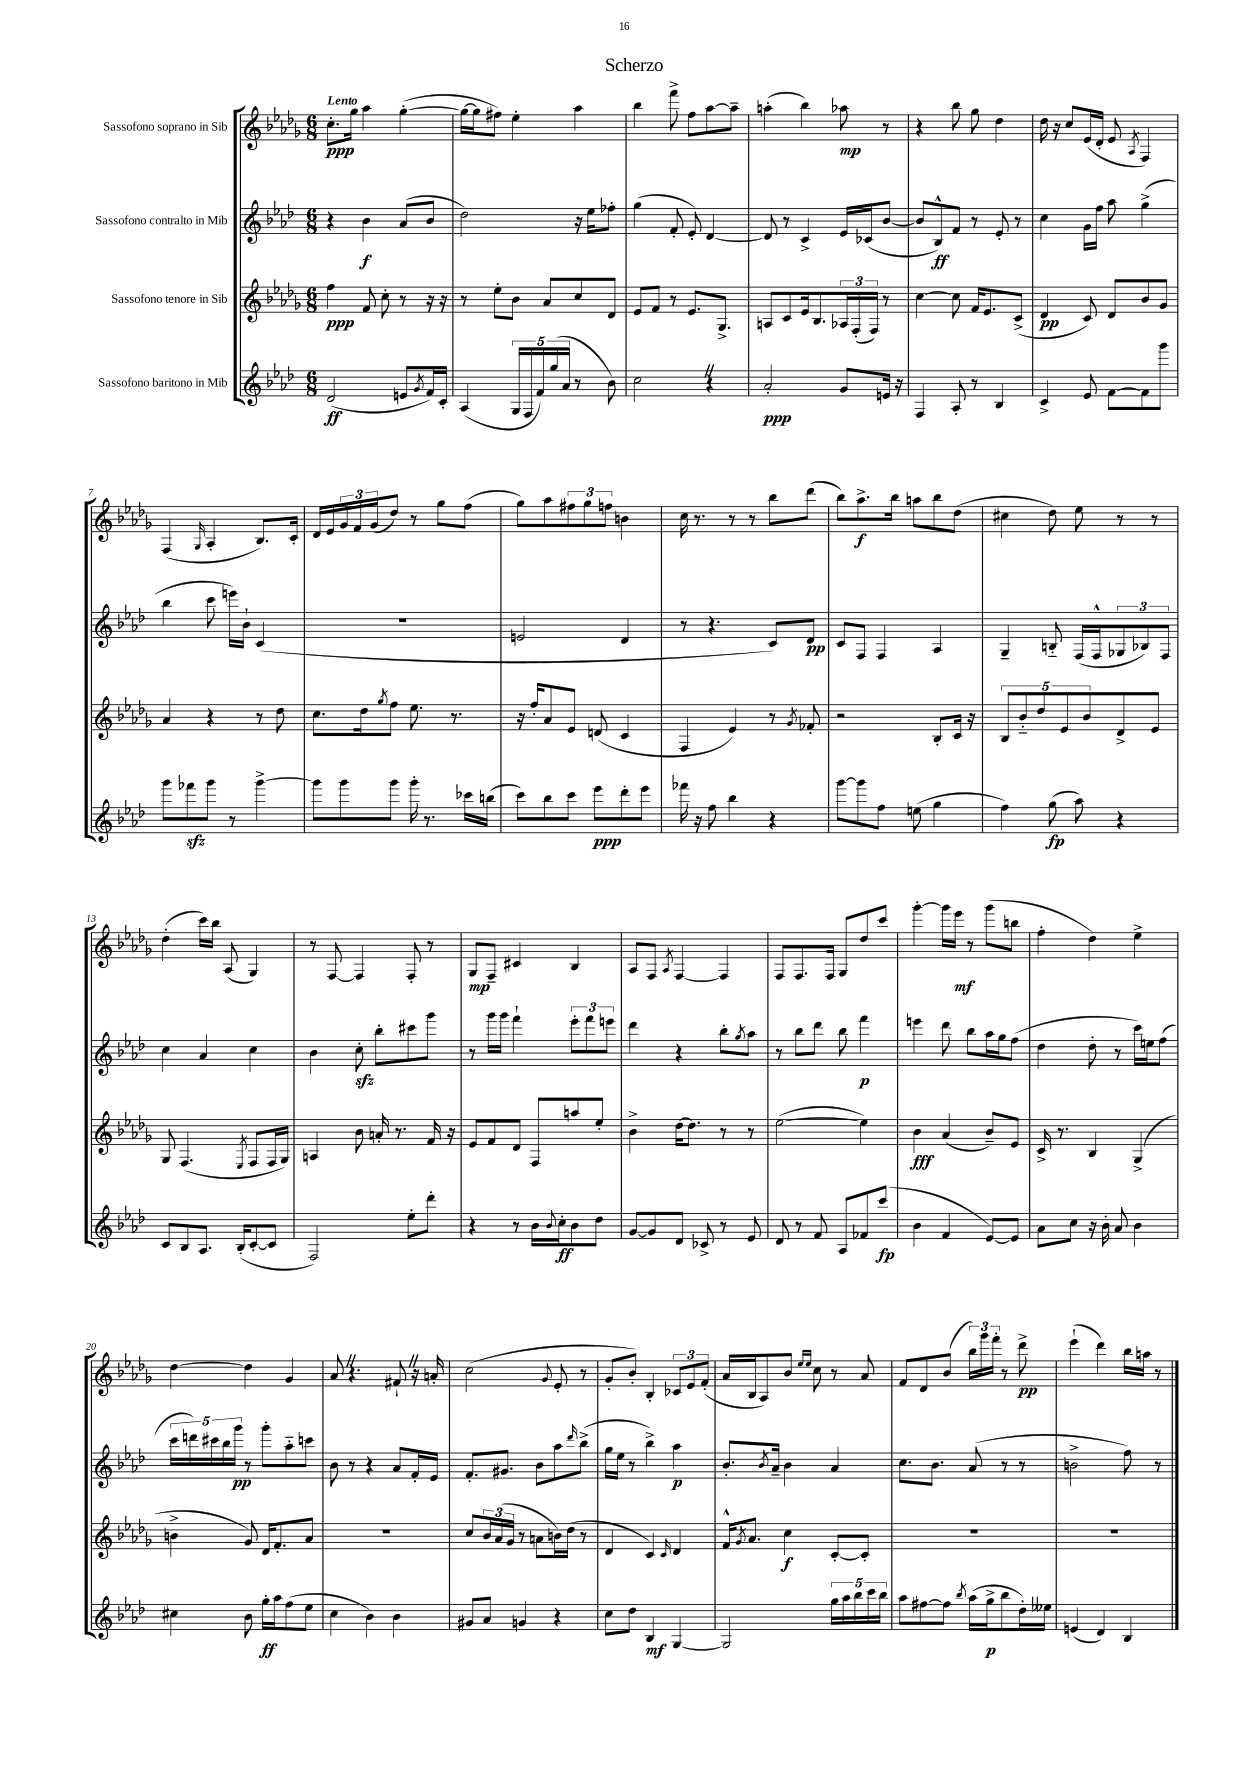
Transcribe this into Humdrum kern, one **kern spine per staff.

**kern	**dynam	**kern	**dynam	**kern	**dynam	**kern	**dynam
*part4	*part4	*part3	*part3	*part2	*part2	*part1	*part1
*staff4	*staff4	*staff3	*staff3	*staff2	*staff2	*staff1	*staff1
*I"Sassofono baritono in Mib	*	*I"Sassofono tenore in Sib	*	*I"Sassofono contralto in Mib	*	*I"Sassofono soprano in Sib	*
*clefG2	*	*clefG2	*	*clefG2	*	*clefG2	*
*k[b-e-a-d-]	*	*k[b-e-a-d-g-]	*	*k[b-e-a-d-]	*	*k[b-e-a-d-g-]	*
*M6/8	*	*M6/8	*	*M6/8	*	*M6/8	*
=1	=1	=1	=1	=1	=1	=1	=1
!	!	!	!	!	!	!LO:TX:a:B:t=Lento	!
(2d-/	ff	4ff\	ppp	4r	.	8.cc'\L	ppp
.	.	.	.	.	.	16gg-\Jk	.
.	.	8f/	.	4b-\	f	4aa-\	.
.	.	8cc'\	.	.	.	.	.
8en/L	.	8r	.	(8a-/L	.	([4gg-'\	.
8qg/	.	.	.	.	.	.	.
16f/L)	.	16r	.	8b-/J	.	.	.
16c'/JJ	.	16r	.	.	.	.	.
=2	=2	=2	=2	=2	=2	=2	=2
(4A-/	.	8r	.	2dd-\)	.	16gg-\LL_	.
.	.	.	.	.	.	16gg-\J]	.
.	.	8ee-'\L	.	.	.	8ff#X\J)	.
20G/LL	.	8b-\J	.	.	.	4ee-'\	.
20F/	.	.	.	.	.	.	.
20f/)	.	.	.	.	.	.	.
.	.	8a-/L	.	.	.	.	.
(20gg/	.	.	.	.	.	.	.
20a-/JJ	.	.	.	.	.	.	.
8r	.	8cc/	.	16r	.	4aa-\	.
.	.	.	.	16ee-\KL	.	.	.
8b-\)	.	8d-/J	.	8ff-X'\J	.	.	.
=3	=3	=3	=3	=3	=3	=3	=3
2ccZ\	.	8e-/L	.	(4gg\	.	4bb-\	.
.	.	8f/J	.	.	.	.	.
.	.	8r	.	8f'/	.	8fff^\	.
.	.	8.e-/L	.	8e-'/)	.	8ff\L	.
4r	.	.	.	[4d-/	.	[8aa-\	.
.	.	8.G-^/J	.	.	.	.	.
.	.	.	.	.	.	8aa-~\J]	.
=4	=4	=4	=4	=4	=4	=4	=4
2a-'/	ppp	8An/L	.	8d-/]	.	(4aan'\	.
.	.	8c/	.	8r	.	.	.
.	.	16e-/k	.	4c^/	.	4bb-\)	.
.	.	8.B-/	.	.	.	.	.
8g/L	.	24A-X/L	.	16e-/LL	.	8aa-X\	mp
.	.	(24F'/	.	.	.	.	.
.	.	.	.	(16c-X/J	.	.	.
.	.	24F/JJ)	.	.	.	.	.
16en/Jk	.	8r	.	[8b-/J	.	8r	.
16r	.	.	.	.	.	.	.
=5	=5	=5	=5	=5	=5	=5	=5
4F/	.	[4cc\	.	8b-/L]	.	4r	.
.	.	.	.	8B-^^/)	ff	.	.
8A-'/	.	8cc\]	.	8f/J	.	8bb-\	.
8r	.	16f/KL	.	8r	.	8gg-\	.
.	.	8.e-/	.	.	.	.	.
4B-/	.	.	.	8e-'/	.	4dd-\	.
.	.	(8c^/J	.	8r	.	.	.
=6	=6	=6	=6	=6	=6	=6	=6
4c^/	.	4d-/	pp	4cc\	.	16dd-\	.
.	.	.	.	.	.	16r	.
.	.	.	.	.	.	8cc/L	.
8e-/	.	8c/)	.	16g\LL	.	(16e-/L	.
.	.	.	.	16ff\JJ	.	16d-'/JJ	.
[8f\L	.	8d-/L	.	8aa-\	.	8e-/	.
.	.	.	.	.	.	8qA-/	.
8f\]	.	8b-/	.	(4gg^\	.	4F/)	.
8ggg\J	.	8g-/J	.	.	.	.	.
!!LO:LB:g=z
=7	=7	=7	=7	=7	=7	=7	=7
8ggg\L	.	4a-/	.	4bb-\	.	(4F/	.
8fff-Xzz\	.	.	.	.	.	.	.
.	.	.	.	.	.	16qqG-/	.
8ggg\J	.	4r	.	8ccc\	.	4A-'/	.
8r	.	.	.	16eeen\LL)	.	.	.
.	.	.	.	16b-`\JJ	.	.	.
[4ggg^\	.	8r	.	(4c/	.	8.B-/L)	.
.	.	8dd-\	.	.	.	.	.
.	.	.	.	.	.	16c'/Jk	.
=8	=8	=8	=8	=8	=8	=8	=8
8ggg\L]	.	8.cc\L	.	2.r	.	16d-/LL	.
.	.	.	.	.	.	16e-/	.
8ggg\	.	.	.	.	.	24g-/	.
.	.	.	.	.	.	24f/	.
.	.	16dd-\k	.	.	.	.	.
.	.	.	.	.	.	(24g-/J	.
.	.	8qgg-/	.	.	.	.	.
8ggg\J	.	8ff\J	.	.	.	8dd-/J)	.
16ggg'\	.	8.ee-\	.	.	.	8r	.
8.r	.	.	.	.	.	.	.
.	.	.	.	.	.	8gg-\L	.
.	.	8.r	.	.	.	.	.
16ccc-X\LL	.	.	.	.	.	(8ff\J	.
(16bbn\JJ	.	.	.	.	.	.	.
=9	=9	=9	=9	=9	=9	=9	=9
8ccc\L)	.	16r	.	2en/	.	8gg-\L)	.
.	.	16ff'/KL	.	.	.	.	.
8bb-\	.	8a-/	.	.	.	8aa-\	.
8ccc\J	.	8e-/J	.	.	.	12ff#X\	.
.	.	.	.	.	.	12gg-\	.
8eee-\L	ppp	(8dn/	.	.	.	.	.
.	.	.	.	.	.	12ffn\J	.
8ddd-'\	.	4c/	.	4d-/	.	4bn\	.
8eee-\J	.	.	.	.	.	.	.
=10	=10	=10	=10	=10	=10	=10	=10
16fff-X\	.	4F/	.	8r	.	16cc\	.
16r	.	.	.	.	.	8.r	.
8ff\	.	.	.	4.r	.	.	.
4bb-\	.	4e-/)	.	.	.	8r	.
.	.	.	.	.	.	8r	.
4r	.	8r	.	8c/L)	.	8bb-\L	.
.	.	8qg-/	.	.	.	.	.
.	.	8f-X'/	.	8d-/J	pp	(8ddd-\J	.
=11	=11	=11	=11	=11	=11	=11	=11
[8ggg\L	.	2r	.	8c/L	.	8bb-\L)	.
8ggg\]	.	.	.	8F/J	.	8.aa-^\	f
8ff\J	.	.	.	4F/	.	.	.
.	.	.	.	.	.	16bb-\Jk	.
(8een\	.	.	.	.	.	8aan\L	.
4gg\	.	8B-'/L	.	4A-/	.	8bb-\	.
.	.	16c/Jk	.	.	.	(8dd-\J	.
.	.	16r	.	.	.	.	.
=12	=12	=12	=12	=12	=12	=12	=12
4ff\)	.	10B-/L	.	4G~/	.	4cc#X\	.
.	.	10b-/	.	.	.	.	.
.	.	10dd-/	.	.	.	.	.
(8gg\	fp	.	.	8Bn/	.	8dd-\)	.
.	.	10e-/	.	.	.	.	.
8aa-\)	.	.	.	(16F/LL	.	8ee-\	.
.	.	10b-/	.	.	.	.	.
.	.	.	.	16F^^/J	.	.	.
4r	.	8d-^/	.	12G-X/	.	8r	.
.	.	.	.	12B-X/)	.	.	.
.	.	8e-/J	.	.	.	8r	.
.	.	.	.	12F/J	.	.	.
!!LO:LB:g=z
=13	=13	=13	=13	=13	=13	=13	=13
8c/L	.	8G-/	.	4cc\	.	(4dd-'\	.
8B-/	.	(4.F/	.	.	.	.	.
8.A-/J	.	.	.	4a-/	.	16ccc\LL)	.
.	.	.	.	.	.	16bb-\JJ	.
.	.	.	.	.	.	(8A-/	.
(16B-'/KL	.	.	.	.	.	.	.
.	.	8qE-/	.	.	.	.	.
[8c'/	.	8F/L	.	4cc\	.	4G-/)	.
8c/J]	.	16F/L	.	.	.	.	.
.	.	16G-/JJ)	.	.	.	.	.
=14	=14	=14	=14	=14	=14	=14	=14
2F/)	.	4An/	.	4b-\	.	8r	.
.	.	.	.	.	.	[8F/	.
.	.	8b-\	.	8cczz'\	.	4F/]	.
.	.	16an'/	.	8bb-'\L	.	.	.
.	.	8.r	.	.	.	.	.
8ee-'\L	.	.	.	8ccc#X\	.	8F'/	.
8ddd-'\J	.	16f/	.	8ggg\J	.	8r	.
.	.	16r	.	.	.	.	.
=15	=15	=15	=15	=15	=15	=15	=15
4r	.	8e-/L	.	8r	.	8G-/L	mp
.	.	8f/	.	16ggg\LL	.	8F~/J	.
.	.	.	.	16ggg\JJ	.	.	.
8r	.	8d-/J	.	4fff`\	.	4c#X/	.
16b-\LL	.	8F/L	.	.	.	.	.
8qqb-/	.	.	.	.	.	.	.
16cc'\J	ff	.	.	.	.	.	.
8b-\	.	8aan/	.	12eee-'\L	.	4B-/	.
.	.	.	.	12fff\	.	.	.
8dd-\J	.	8ee-'/J	.	.	.	.	.
.	.	.	.	12eeen\J	.	.	.
=16	=16	=16	=16	=16	=16	=16	=16
[8g/L	.	4b-^\	.	4ddd-\	.	8A-/L	.
8g/]	.	.	.	.	.	8F/J	.
.	.	.	.	.	.	8qA-/	.
8d-/J	.	[16dd-\KL	.	4r	.	[4F/	.
.	.	8.dd-\J]	.	.	.	.	.
8c-X^/	.	.	.	.	.	.	.
8r	.	8r	.	8bb-'\L	.	4F/]	.
.	.	.	.	8qgg/	.	.	.
8e-/	.	8r	.	8aa-\J	.	.	.
=17	=17	=17	=17	=17	=17	=17	=17
8d-/	.	([2ee-\	.	8r	.	8F/L	.
8r	.	.	.	8bb-\L	.	8.F/	.
8f/	.	.	.	8ddd-\J	.	.	.
.	.	.	.	.	.	16F/Jk	.
8A-/L	.	.	.	8bb-\	.	8G-/L	.
8f-X/	.	4ee-\])	.	4fff\	p	8dd-/	.
(8ccc/J	fp	.	.	.	.	8ccc/J	.
=18	=18	=18	=18	=18	=18	=18	=18
4b-\	.	4b-\	fff	4eeen\	.	[4ggg-'\	.
4f/	.	(4a-/	.	8ddd-\	.	16ggg-\LL]	.
.	.	.	.	.	.	16eee-\JJ	mf
.	.	.	.	8bb-\L	.	8r	.
[8e-/L)	.	8b-~/L)	.	16aa-\L	.	(8ggg-\L	.
.	.	.	.	16gg\J	.	.	.
8e-/J]	.	8e-/J	.	(8ff\J	.	8bbn\J	.
=19	=19	=19	=19	=19	=19	=19	=19
8a-\L	.	16c^/	.	4dd-\	.	4ff'\	.
.	.	8.r	.	.	.	.	.
8cc\J	.	.	.	.	.	.	.
16r	.	4B-/	.	8dd-'\	.	4dd-\)	.
16b-'\	.	.	.	.	.	.	.
8a-/	.	.	.	8r	.	.	.
4b-\	.	(4G-^/	.	16ccc\LL)	.	4ee-^\	.
.	.	.	.	16een\J	.	.	.
.	.	.	.	(8ff\J	.	.	.
!!LO:LB:g=z
=20	=20	=20	=20	=20	=20	=20	=20
4cc#X\	.	4bn^\	.	20ccc\LL	.	[4dd-\	.
.	.	.	.	20dddn\)	.	.	.
.	.	.	.	20ccc#X\	.	.	.
.	.	.	.	20bb-\	.	.	.
.	.	.	.	20ggg\JJ	pp	.	.
8b-\	.	8g-/)	.	8r	.	4dd-\]	.
16gg'\LL	ff	16d-/KL	.	8ggg'\L	.	.	.
16aa-\J	.	8.f'/	.	.	.	.	.
(8ff\	.	.	.	8aa-\	.	4g-/	.
8ee-\J	.	8a-/J	.	8cccn\J	.	.	.
=21	=21	=21	=21	=21	=21	=21	=21
4cc\	.	2.r	.	8b-\	.	8a-Z/	.
.	.	.	.	8r	.	4.r	.
4b-\)	.	.	.	4r	.	.	.
4b-\	.	.	.	8a-/L	.	8f#X`Z/	.
.	.	.	.	16f'/L	.	16r	.
.	.	.	.	16e-/JJ	.	16an'/	.
=22	=22	=22	=22	=22	=22	=22	=22
8g#X/L	.	8cc/L	.	8.f'/L	.	(2cc\	.
8a-/J	.	24b-/L	.	.	.	.	.
.	.	(24a-/	.	.	.	.	.
.	.	.	.	8.g#X/J	.	.	.
.	.	24g-/JJ	.	.	.	.	.
4gn/	.	8r	.	.	.	.	.
.	.	8an\L	.	8b-\L	.	.	.
.	.	.	.	.	.	8qqg-/	.
4r	.	16bn\L)	.	8aa-\	.	8e-'/	.
.	.	(16dd-\JJ	.	.	.	.	.
.	.	.	.	16qqddd-/	.	.	.
.	.	8r	.	(8bb-^\J	.	8r	.
=23	=23	=23	=23	=23	=23	=23	=23
8cc\L	.	4d-/	.	16gg\LL	.	8g-'/L	.
.	.	.	.	16ee-\JJ	.	.	.
8dd-\J	.	.	.	8r	.	8b-'/J)	.
4B-/	mf	4c/)	.	4bb-^\)	.	4B-'/	.
.	.	16qqc/	.	.	.	.	.
[4G/	.	4d-/	.	4aa-\	p	12c-X/L	.
.	.	.	.	.	.	12e-/	.
.	.	.	.	.	.	(12f'/J	.
=24	=24	=24	=24	=24	=24	=24	=24
2G/]	.	16f^^/KL	.	8.b-'/L	.	16a-/LL	.
.	.	8qg-/	.	.	.	.	.
.	.	8.a-/J	.	.	.	16B-/J	.
.	.	.	.	.	.	8A-/)	.
.	.	.	.	8qb-/	.	.	.
.	.	.	.	16a-~/Jk	.	.	.
.	.	4cc\	f	4b-\	.	8b-/J	.
.	.	.	.	.	.	16qqee-/LL	.
.	.	.	.	.	.	16qqee-/JJ	.
.	.	.	.	.	.	8cc\	.
20gg\LL	.	[8c'/L	.	4a-/	.	8r	.
20aa-\	.	.	.	.	.	.	.
20bb-\	.	.	.	.	.	.	.
.	.	8c'/J]	.	.	.	8a-/	.
20ccc\	.	.	.	.	.	.	.
20bb-\JJ	.	.	.	.	.	.	.
=25	=25	=25	=25	=25	=25	=25	=25
8aa-\L	.	2.r	.	8.cc\L	.	8f/L	.
[8ff#X\	.	.	.	.	.	8d-/	.
.	.	.	.	8.b-\J	.	.	.
8ff#\J]	.	.	.	.	.	(8b-/J	.
8qbb-/	.	.	.	.	.	.	.
(16aa-\LL	.	.	.	(8a-/	.	24bb-\LL)	.
.	.	.	.	.	.	24ggg-\	.
16gg^\J	p	.	.	.	.	.	.
.	.	.	.	.	.	24fff'\JJ	.
8bb-\	.	.	.	8r	.	8r	.
16dd-'\L)	.	.	.	8r	.	8ddd-^\	pp
16ee--X\JJ	.	.	.	.	.	.	.
=26	=26	=26	=26	=26	=26	=26	=26
(4en/	.	2.r	.	2bn^\	.	(4eee-`\	.
4d-/)	.	.	.	.	.	4ddd-\)	.
4B-/	.	.	.	8ff\)	.	16bb-\LL	.
.	.	.	.	.	.	16aan\JJ	.
.	.	.	.	8r	.	8r	.
==	==	==	==	==	==	==	==
*-	*-	*-	*-	*-	*-	*-	*-
